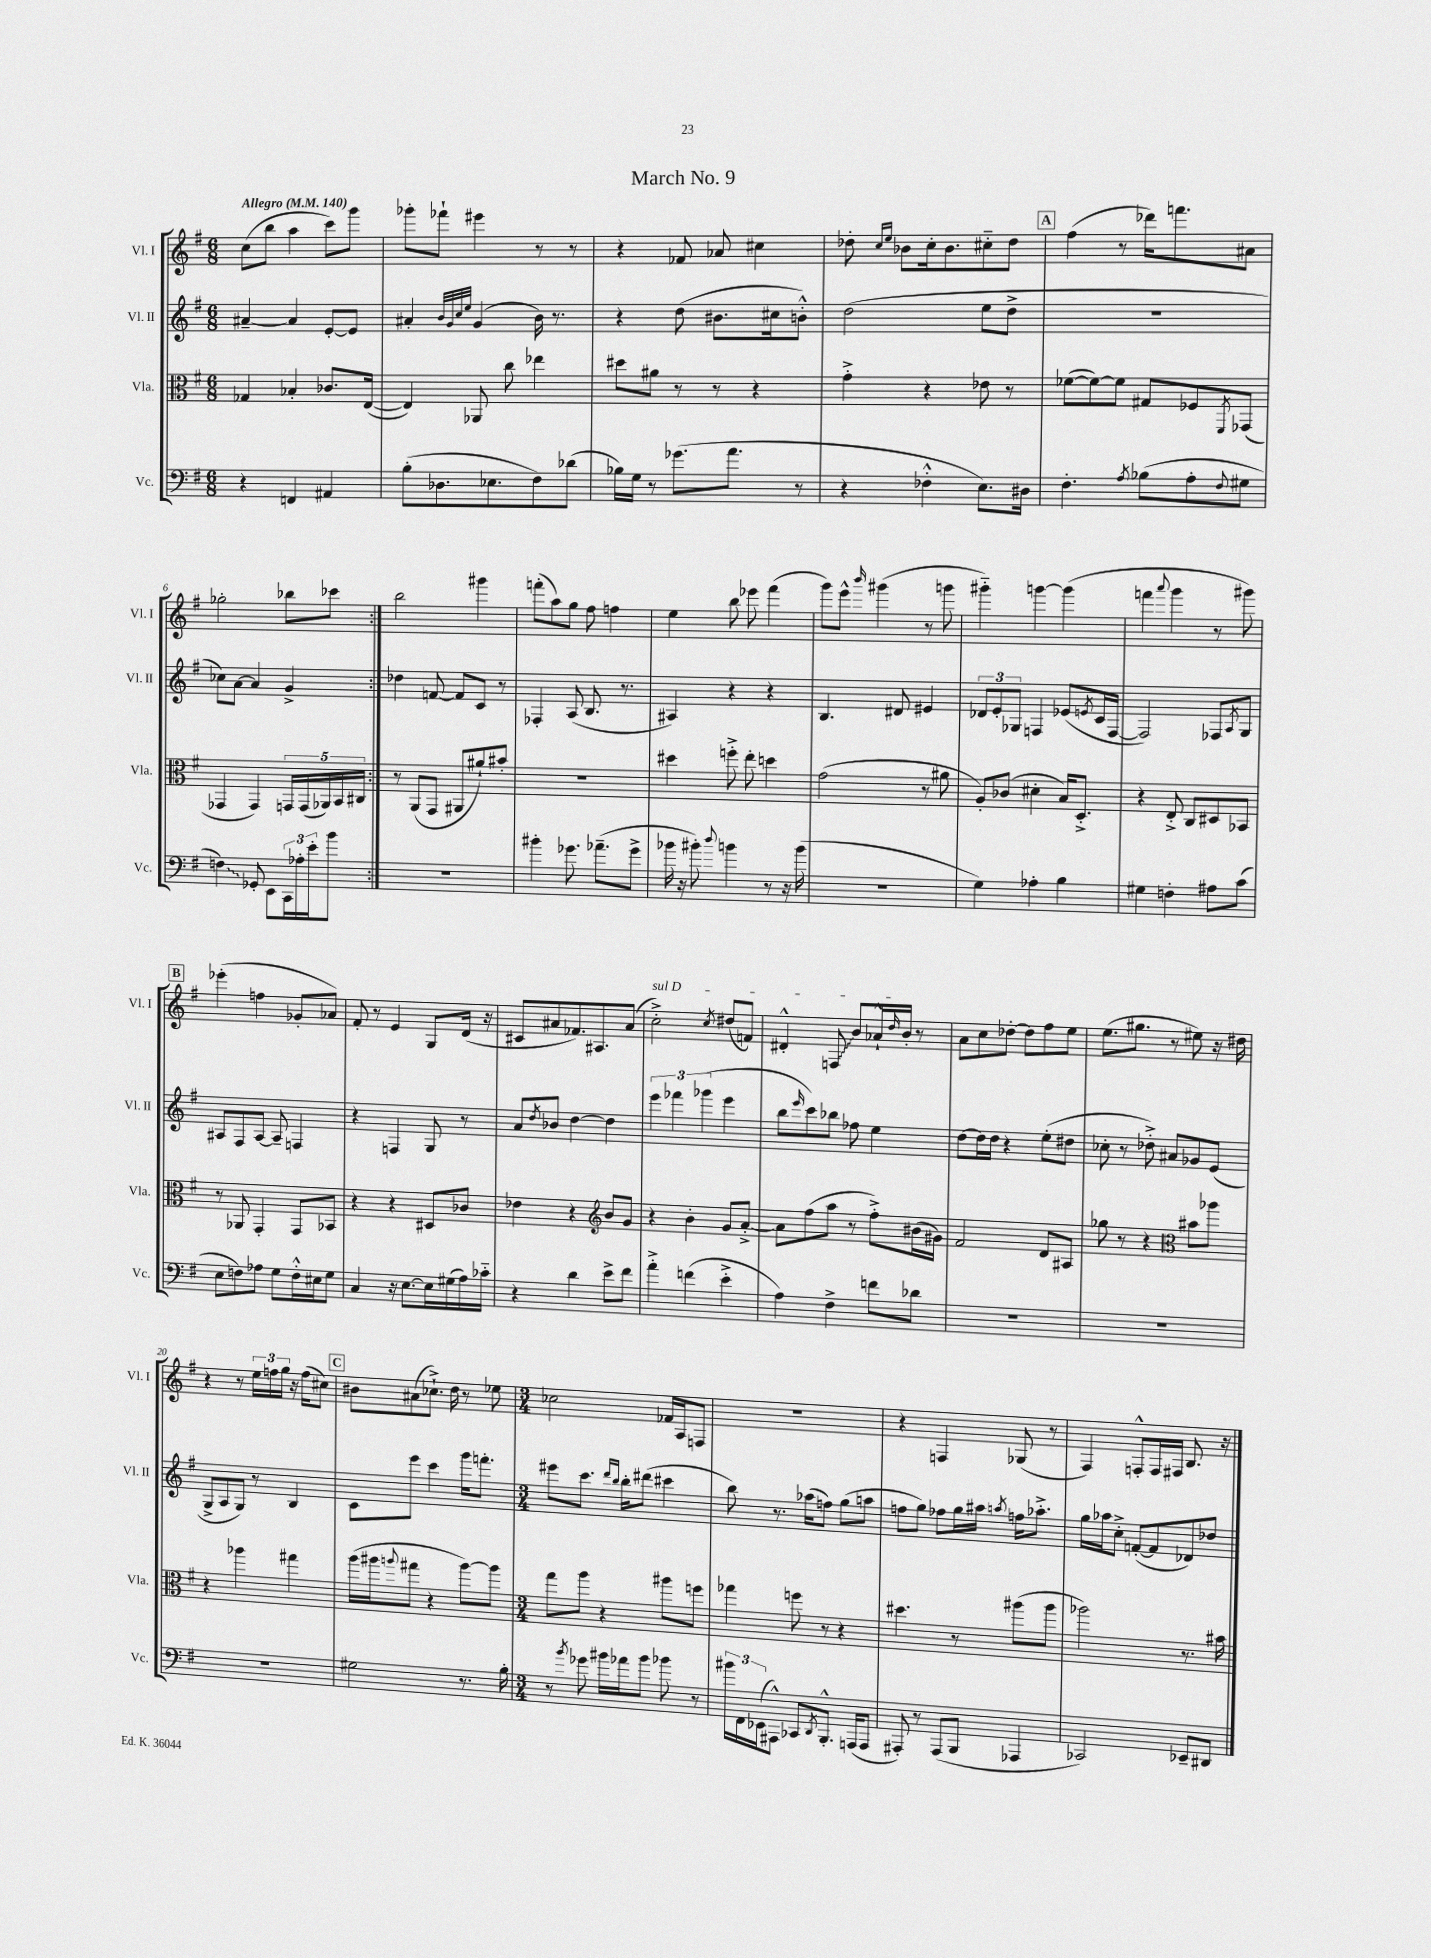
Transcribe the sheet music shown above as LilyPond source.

\header { title = "March No. 9" }
<<
\new StaffGroup <<
\new Staff = "s0" \with { instrumentName = "Vl. I" shortInstrumentName = "Vl. I" } {
    \clef treble \key g \major \numericTimeSignature \time 6/8 \tempo "Allegro" 4 = 140
    \repeat volta 2 { c''8( b''8 a''4 c'''8) g'''8 |
    ges'''8-. fes'''8-! eis'''4 r8 r8 |
    r4 fes'8 aes'8 cis''4 |
    des''8-. \grace { c''16 e''16 } bes'8 c''16-. bes'8. cis''8-_ des''8 |
    \mark \markup { \box "A" } fis''4( r8 des'''16) f'''8. ais'8 |
    ges''2-. bes''8 ces'''8 | }
    b''2 gis'''4 |
    f'''8-.( a''8) g''8 fis''8 f''4 |
    e''4 b''8 ees'''8 fis'''4( |
    g'''8) e'''8-^ \grace { b'''16 } gis'''4( r8 g'''8 |
    gis'''4-_) g'''4~ g'''4( |
    f'''4 \appoggiatura { a'''8 } g'''4 r8 gis'''8) |
    \mark \markup { \box "B" } ees'''4-.( f''4 ges'8-. aes'8) |
    fis'8-. r8 e'4 g8 d'16( r16 |
    cis'8 ais'8 fes'8.) ais8. ais'8( |
    \once \override TextSpanner.bound-details.left.text = \markup { \italic "sul D" } c''2-.->\startTextSpan) \acciaccatura { c''8 } dis''8( f'8) |
    dis'4-.-^ \once \override Glissando.style = #'zigzag f8\glissando b'8 aes'16-!-^ \grace { d''16 } b'16-.\stopTextSpan r8 |
    a'8 c''8 des''8~-. des''8 fis''8 e''8 |
    e''8.( gis''8. r8 eis''8) r16 dis''16 |
    r4 r8 \tuplet 3/2 { e''16 f''16 g''16 } r16 f''16( cis''8) |
    \mark \markup { \box "C" } bis'8 ais'8( ces''8.-!->) d''16 r8 ees''8 |
    \numericTimeSignature \time 3/4 ces''2 fes'16 a16 f8 |
    R2. |
    r4 f4 ges8( r8 |
    fis4) f8-.-^ f16 fis16 b8. r16 \bar "|." |
}
\new Staff = "s1" \with { instrumentName = "Vl. II" shortInstrumentName = "Vl. II" } {
    \clef treble \key g \major \numericTimeSignature \time 6/8
    \repeat volta 2 { ais'4~-- ais'4 e'8~-. e'8 |
    ais'4-. \grace { b'32 g'32 c''32 e''32 } g'4( b'16) r8. |
    r4 d''8( bis'8. cis''16 b'8-.-^) |
    d''2( e''8 d''8-> |
    \mark \markup { \box "A" } R2. |
    ces''8) a'8~ a'4 g'4-> | }
    des''4 f'8~ f'8 c'8 r8 |
    fes4-. a8( b8. r8. |
    ais4) r4 r4 |
    b4. dis'8 eis'4 |
    \tuplet 3/2 { des'8 e'8-. ges8 } f4 ees'8( \acciaccatura { e'8 } c'16 f16~ |
    f2) fes8 \acciaccatura { a8 } g8 |
    \mark \markup { \box "B" } ais8 fis8 ais8~ ais8-- f4 |
    r4 f4 g8 r8 |
    a'8 \acciaccatura { d''8 } bes'8 d''4~ d''4 |
    \tuplet 3/2 { e'''4 fes'''4 ges'''4( } e'''4 |
    b''8 \grace { e'''16 } c'''8) bes''8 fes''8 e''4 |
    d''8~ d''16 d''16 r4 e''8-.( dis''8 |
    ces''8-. r8 des''8-.->) ais'8 ges'8 e'8( |
    g8-> a8 g8) r8 b4 |
    \mark \markup { \box "C" } c'8 e'''8 c'''4 g'''16 f'''8.-. |
    \numericTimeSignature \time 3/4 eis'''8 c'''8. \grace { d'''16 b''16 } b''16-. dis'''8( cis'''4 |
    b''8) r8. aes''16( f''8) g''8( a''8 |
    f''8 g''8) fes''8 g''16 ais''16 \acciaccatura { a''8 } f''16 aes''8.-.-> |
    g''16 aes''16 c''8-.-> f'8~-.( f'8 des'8) des''8 \bar "|." |
}
\new Staff = "s2" \with { instrumentName = "Vla." shortInstrumentName = "Vla." } {
    \clef alto \key g \major \numericTimeSignature \time 6/8
    \repeat volta 2 { ges4 bes4-. ces'8. e16~( |
    e4) aes,8 c''8 ees''4 |
    dis''8 ais'8 r8 r8 r4 |
    g'4-.-> r4 ees'8 r8 |
    \mark \markup { \box "A" } fes'8~( fes'8~) fes'8 gis8 fes8 \acciaccatura { fis,8 } ges,8( |
    ges,4 ges,4) \tuplet 5/4 { g,16 g,16( aes,16) b,16 cis16 } | }
    r8 a,8( g,8 ais,8 ais'8-!) bis'8-. |
    R2. |
    dis''4 f''8-.-> e''8-. d''4 |
    g'2( r8 ais'8 |
    a8-.) ces'8( dis'4-. b16) d8.-.-> |
    r4 e8-.-> c8 dis8 bes,8 |
    \mark \markup { \box "B" } r8 aes,8 g,4-. g,8 bes,8 |
    r4 r4 dis8 ces'8 |
    ees'4 r4 \clef treble b'8 g'8 |
    r4 b'4-. g'8 a'8~-.-> |
    a'8 fis''8( a''8 r8 fis''8-.->) bis'16( gis'16) |
    fis'2 d'8 ais8 |
    ges''8 r8 r4 \clef alto bis'8 aes''8 |
    r4 aes''4 gis''4 |
    \mark \markup { \box "C" } a''16( ais''16 \appoggiatura { a''8 } gis''8 r4 a''8~) a''8 |
    \numericTimeSignature \time 3/4 g''8 a''8 r4 ais''8 f''8 |
    ges''4 f''8 r8 r4 |
    dis''4. r8 ais''8( ais''8 |
    aes''2) r8. bis'16 \bar "|." |
}
\new Staff = "s3" \with { instrumentName = "Vc." shortInstrumentName = "Vc." } {
    \clef bass \key g \major \numericTimeSignature \time 6/8
    \repeat volta 2 { r4 f,4 ais,4 |
    b8-.( des8. ees8. fis8) des'8( |
    bes16) g16 r8 ges'8.( a'8. r8 |
    r4 fes4-.-^ e8.) dis16 |
    \mark \markup { \box "A" } fis4.-. \acciaccatura { a8 } bes8( a8-. \appoggiatura { fis8 } gis8 |
    \once \override Glissando.style = #'zigzag f4\glissando) ges,8-. e,8 \tuplet 3/2 { c,16 aes16-. e'16-. } b'8 | }
    R2. |
    bis'4-. ges'8. aes'8.--( ges'8-> |
    bes'16 r16 bis'8-.) \appoggiatura { d''8 } b'4 r8 r16 b'16( |
    R2. |
    g4) aes4-. b4 |
    gis4 f4-. ais8 c'8( |
    \mark \markup { \box "B" } e8 f8) aes8 g8 f16-.-^ eis16 g8 |
    c4 r16 e8.~ e16 gis16( a16) ces'16-_ |
    r4 d'4 e'8-> fis'8 |
    a'4-.-> f'4( e'4-.-> |
    a4) fis4-> f'8 des'8 |
    R2. |
    R2. |
    R2. |
    \mark \markup { \box "C" } gis2 r8. b16-. |
    \numericTimeSignature \time 3/4 r8 \acciaccatura { b'8 } ges'8 bis'16 aes'16 bis'8 bes'8 r8 |
    \tuplet 3/2 { bis'16 fis,16 ees,16( } ais,,8-^) ces,8 \acciaccatura { d,8 } b,,8.-.-^ a,,16( a,,8 |
    ais,,8-.) r8 ais,,8( b,,8 aes,,4 |
    ces,2) ees,8-- dis,8 \bar "|." |
}
>>
>>
